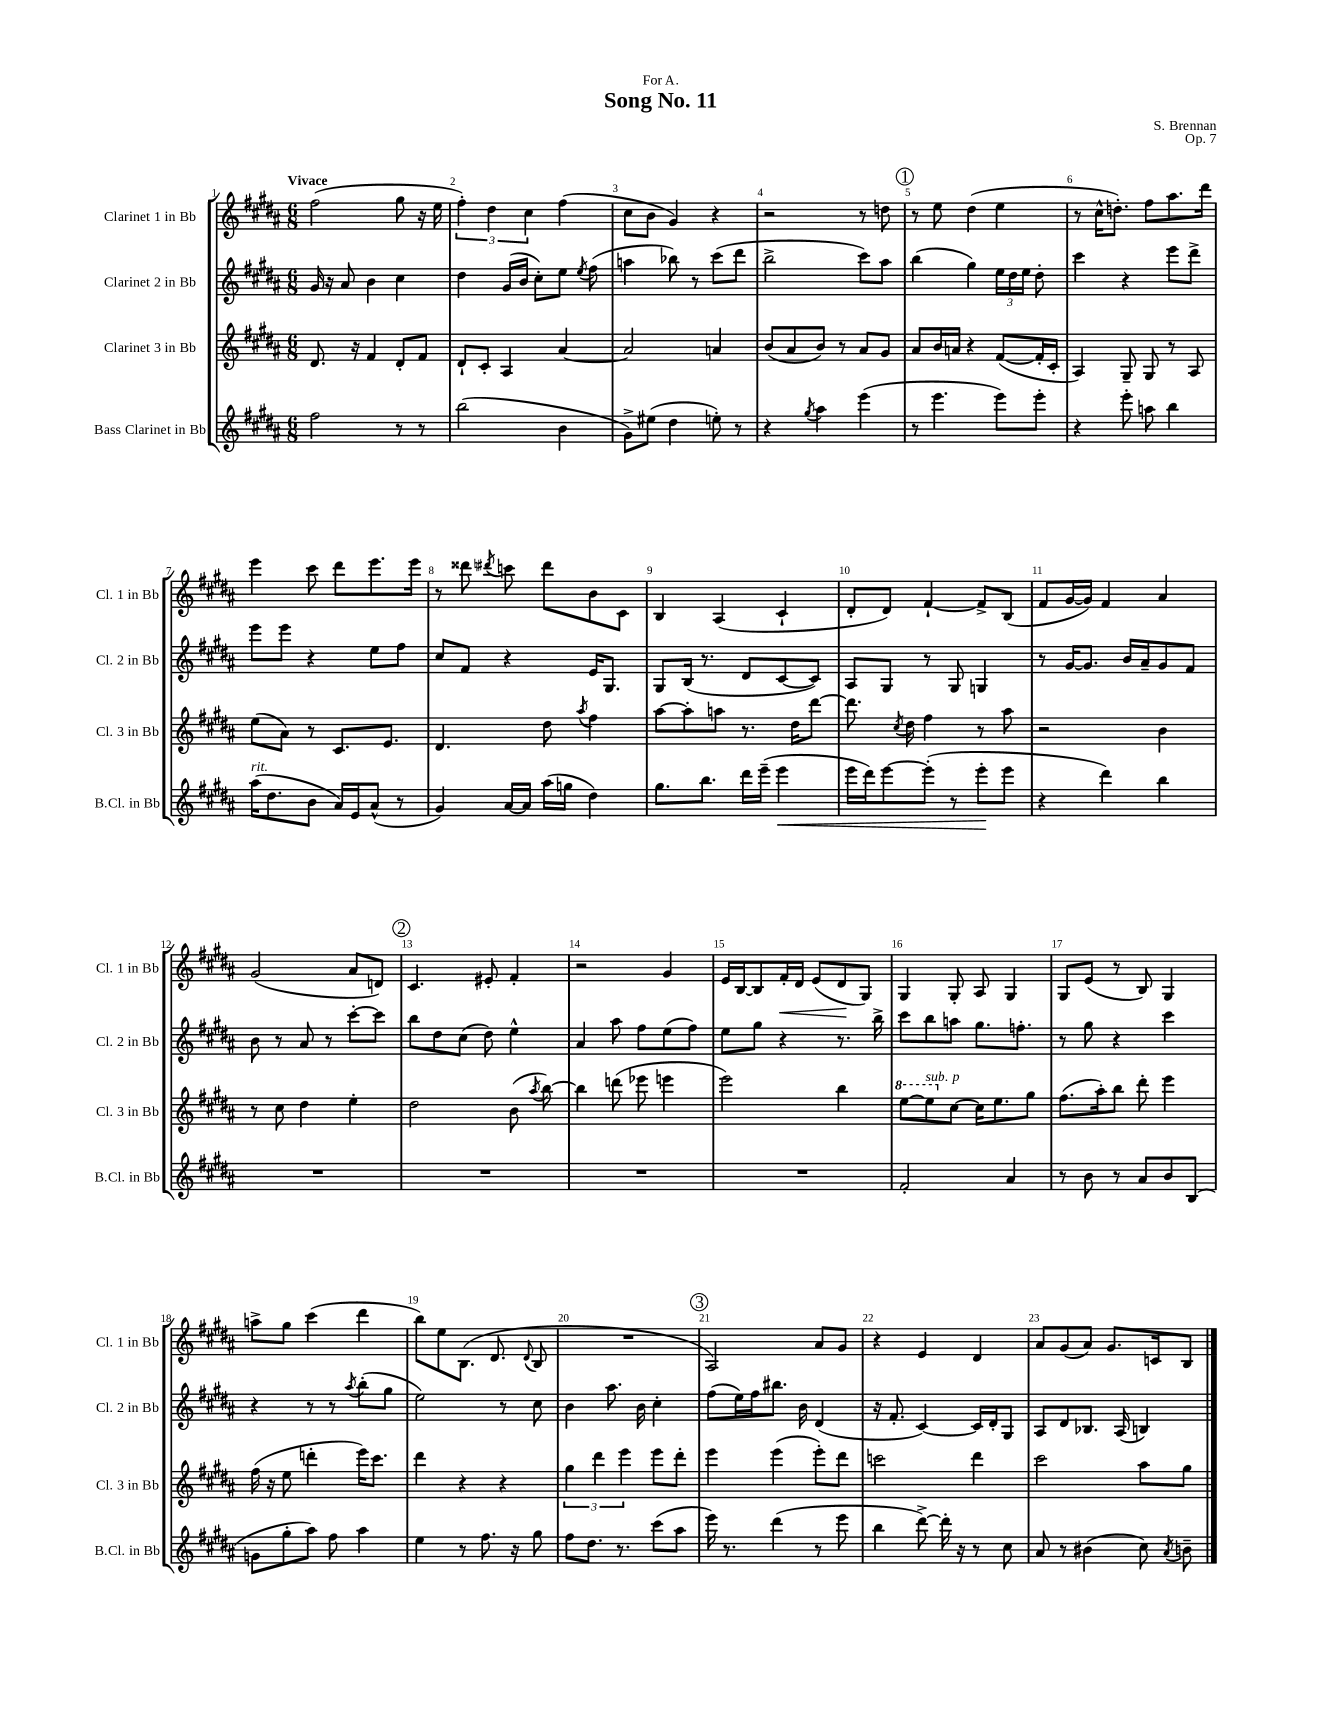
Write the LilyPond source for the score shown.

\header { title = "Song No. 11" composer = "S. Brennan" dedication = "For A." opus = "Op. 7" }
<<
\new StaffGroup <<
\new Staff = "s0" \with { instrumentName = "Clarinet 1 in Bb" shortInstrumentName = "Cl. 1 in Bb" } {
    \clef treble \key b \major \numericTimeSignature \time 6/8 \tempo "Vivace"
    \autoBeamOff fis''2( gis''8 r16 e''16 |
    \tuplet 3/2 { fis''4-.) dis''4 cis''4 } fis''4( |
    cis''8[ b'8] gis'4) r4 |
    r2 r8 d''8 |
    \mark \markup { \circle "1" } r8 e''8 dis''4( e''4 |
    r8 cis''16[-^ d''8.]-.) fis''8[ ais''8. dis'''16] |
    e'''4 cis'''8 dis'''8[ e'''8. e'''16] |
    r8 disis'''8 \acciaccatura { dis'''8 } c'''8 dis'''8[ b'8 cis'8] |
    b4 ais4( cis'4-! |
    dis'8[-. dis'8]) fis'4~-! fis'8[-> b8]( |
    fis'8[ gis'16~ gis'16]) fis'4 ais'4 |
    gis'2( ais'8[ d'8]) |
    \mark \markup { \circle "2" } cis'4. eis'8-. fis'4-. |
    r2 gis'4 |
    e'16[ b16~ b8 fis'16-.\< dis'16] e'8[( dis'8\! gis8]) |
    gis4 gis8-. ais8 gis4 |
    gis8[ e'8]( r8 b8) gis4 |
    a''8[-> gis''8] cis'''4( dis'''4 |
    b''8[) e''8 b8.]( dis'8. \appoggiatura { dis'8 } b8 |
    R2. |
    \mark \markup { \circle "3" } ais2) ais'8[ gis'8] |
    r4 e'4 dis'4 |
    ais'8[ gis'8( ais'8]) gis'8.[ c'16 b8] \bar "|." |
}
\new Staff = "s1" \with { instrumentName = "Clarinet 2 in Bb" shortInstrumentName = "Cl. 2 in Bb" } {
    \clef treble \key b \major \numericTimeSignature \time 6/8
    \autoBeamOff gis'16 r16 ais'8 b'4 cis''4 |
    dis''4 gis'16[( b'16] cis''8[-.) e''8] \acciaccatura { e''8 } fis''8( |
    a''4 bes''8) r8 cis'''8[( dis'''8] |
    b''2-> cis'''8[) ais''8] |
    \mark \markup { \circle "1" } b''4( gis''4) \tuplet 3/2 { e''16[ dis''16 e''16] } dis''8-. |
    cis'''4 r4 e'''8[ dis'''8]-> |
    e'''8[ e'''8] r4 e''8[ fis''8] |
    cis''8[ fis'8] r4 e'16[ gis8.] |
    gis8[ b16]( r8. dis'8[ cis'8~ cis'8]) |
    ais8[ gis8] r8 gis8 g4 |
    r8 gis'16[~ gis'8.] b'16[ ais'16-- gis'8 fis'8] |
    b'8 r8 ais'8 r8 cis'''8[~-. cis'''8] |
    \mark \markup { \circle "2" } b''8[ dis''8 cis''8]( dis''8) e''4-^ |
    ais'4 ais''8 fis''8[ e''8( fis''8]) |
    e''8[ gis''8] r4 r8. b''16-> |
    cis'''8[ b''8 a''8] gis''8.[ f''8.]-. |
    r8 gis''8 r4 cis'''4 |
    r4 r8 r8 \acciaccatura { ais''8 } b''8[-.( gis''8] |
    e''2) r8 cis''8 |
    b'4 ais''8. b'16 cis''4-. |
    \mark \markup { \circle "3" } fis''8[( e''16) fis''16 bis''8.] b'16 dis'4( |
    r16 fis'8.-. cis'4~) cis'16[ dis'16-. gis8] |
    ais8[ dis'8 bes8.] ais16( b4) \bar "|." |
}
\new Staff = "s2" \with { instrumentName = "Clarinet 3 in Bb" shortInstrumentName = "Cl. 3 in Bb" } {
    \clef treble \key b \major \numericTimeSignature \time 6/8
    \autoBeamOff dis'8. r16 fis'4 dis'8[-. fis'8] |
    dis'8[-! cis'8]-. ais4 ais'4~ |
    ais'2 a'4 |
    b'8[( ais'8 b'8]) r8 ais'8[ gis'8] |
    \mark \markup { \circle "1" } ais'8[ b'16 a'16] r4 fis'8[~( fis'16-. cis'16]-. |
    ais4) gis8-- gis8 r8 ais8 |
    e''8[( ais'8]) r8 cis'8.[ e'8.] |
    dis'4. dis''8 \acciaccatura { ais''8 } fis''4 |
    ais''8[~ ais''8-. a''8] r8. dis''16[ dis'''8]~ |
    dis'''8. \acciaccatura { cis''8 } dis''16 fis''4 r8 ais''8 |
    r2 b'4 |
    r8 cis''8 dis''4 e''4-. |
    \mark \markup { \circle "2" } dis''2 b'8( \acciaccatura { ais''8 } b''8~) |
    b''4 d'''8( ees'''8 e'''4 |
    e'''2) b''4 |
    \ottava #1 e'''8[~ e'''8^\markup { \italic "sub. p" } \ottava #0 cis''8]~ cis''16[ e''8. gis''8] |
    fis''8.[( ais''16-.) b''8] dis'''8-. e'''4 |
    fis''16( r16 e''8 d'''4-. e'''16[) cis'''8.] |
    dis'''4 r4 r4 |
    \tuplet 3/2 { gis''4 dis'''4 e'''4 } e'''8[ dis'''8]-. |
    \mark \markup { \circle "3" } e'''4 e'''4( e'''8[-.) dis'''8] |
    c'''2 dis'''4 |
    cis'''2 ais''8[ gis''8] \bar "|." |
}
\new Staff = "s3" \with { instrumentName = "Bass Clarinet in Bb" shortInstrumentName = "B.Cl. in Bb" } {
    \clef treble \key b \major \numericTimeSignature \time 6/8
    \autoBeamOff fis''2 r8 r8 |
    b''2( b'4 |
    gis'8[->) eis''8]( dis''4 e''8-.) r8 |
    r4 \acciaccatura { gis''8 } ais''4 e'''4( |
    \mark \markup { \circle "1" } r8 e'''4. e'''8[) e'''8]-. |
    r4 e'''8-. a''8 b''4 |
    ais''16[^\markup { \italic "rit." }( dis''8. b'8] ais'16[) e'16 ais'8]-^( r8 |
    gis'4) ais'16[~ ais'16] ais''16[( g''16] dis''4) |
    gis''8.[ b''8.] dis'''16[ e'''16]--( e'''4\< |
    e'''16[ dis'''16) e'''8~ e'''8]-.( r8 e'''8[-.\! e'''8] |
    r4 dis'''4) b''4 |
    R2. |
    \mark \markup { \circle "2" } R2. |
    R2. |
    R2. |
    fis'2-. ais'4 |
    r8 b'8 r8 ais'8[ b'8 b8]( |
    g'8[ gis''8-. ais''8]) fis''8 ais''4 |
    e''4 r8 fis''8. r16 gis''8 |
    fis''8[ dis''8.] r8. cis'''8[( ais''8] |
    \mark \markup { \circle "3" } e'''16) r8. dis'''4( r8 e'''8 |
    b''4 dis'''8~->) dis'''16-. r16 r8 cis''8 |
    ais'8 r8 bis'4( cis''8) \acciaccatura { ais'8 } b'8-- \bar "|." |
}
>>
>>
\layout { \context { \Score \override BarNumber.break-visibility = ##(#f #t #t) barNumberVisibility = #all-bar-numbers-visible } }
